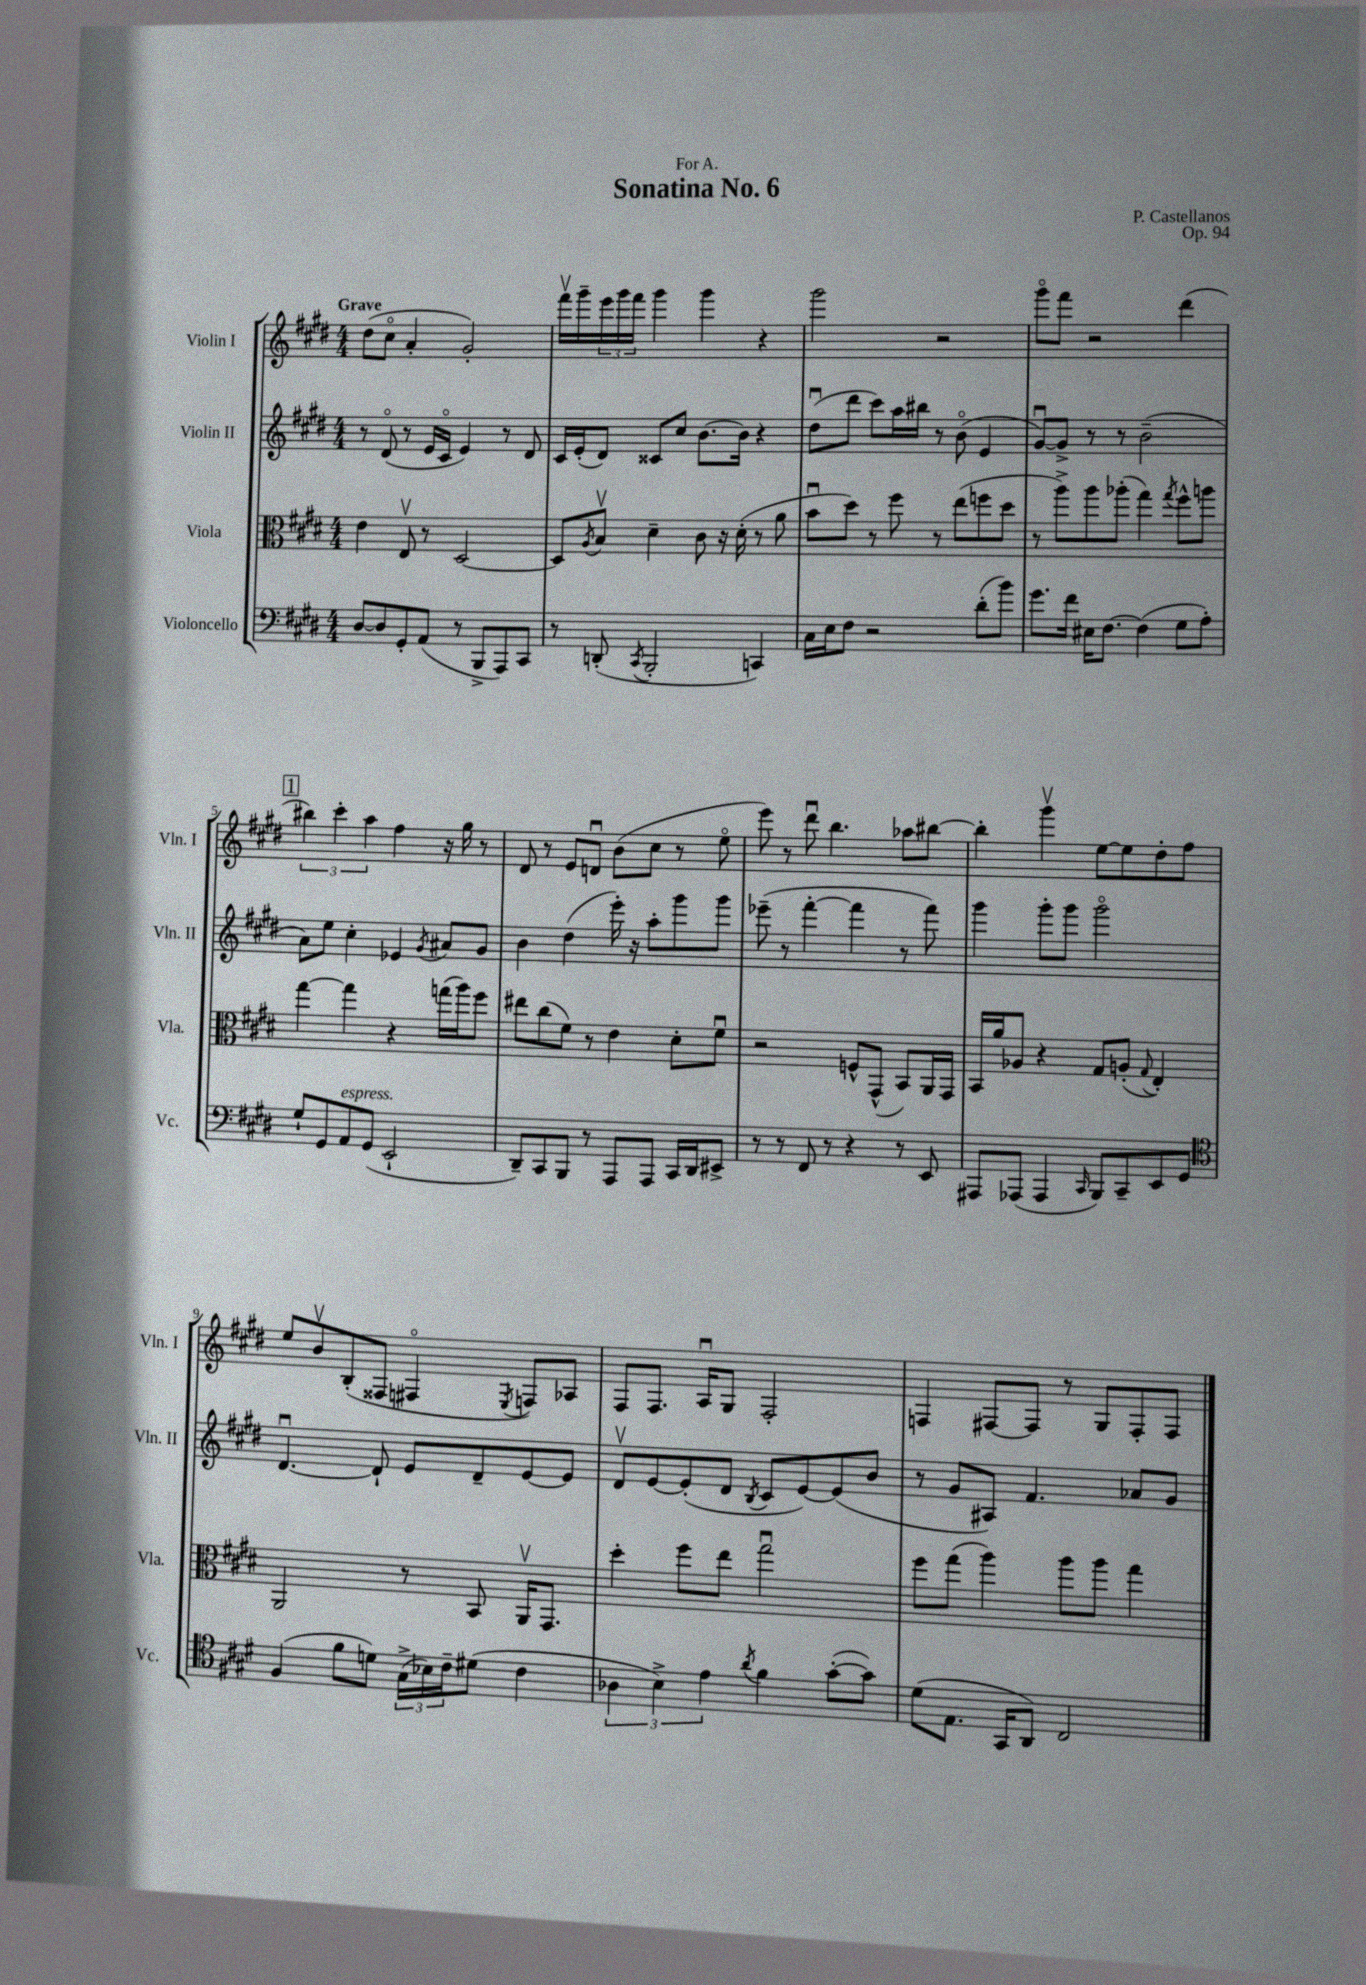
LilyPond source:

\header { title = "Sonatina No. 6" composer = "P. Castellanos" dedication = "For A." opus = "Op. 94" }
<<
\new StaffGroup <<
\new Staff = "s0" \with { instrumentName = "Violin I" shortInstrumentName = "Vln. I" } {
    \clef treble \key e \major \numericTimeSignature \time 4/4 \tempo "Grave"
    dis''8( cis''8\flageolet a'4-. gis'2-.) |
    fis'''16\upbow gis'''16-- \tuplet 3/2 { e'''16 gis'''16 fis'''16 } gis'''4 gis'''4 r4 |
    gis'''2 r2 |
    gis'''8\flageolet fis'''8 r2 dis'''4( |
    \mark \markup { \box "1" } \tuplet 3/2 { bis''4) cis'''4-. a''4 } fis''4 r16 gis''16 r8 |
    dis'8 r8 e'8 d'8\downbow b'8( cis''8 r8 e''8\flageolet |
    e'''8) r8 dis'''8\downbow b''4. aes''8 bis''8~ |
    bis''4-. gis'''4\upbow e''8~ e''8 dis''8-. fis''8 |
    e''8 b'8\upbow b8-.( fisis8 fis4\flageolet \acciaccatura { e8 } f8) aes8 |
    fis8 fis8. a16\downbow gis8 fis2-. |
    f4 fis8~ fis8 r8 gis8 fis8-. fis8 \bar "|." |
}
\new Staff = "s1" \with { instrumentName = "Violin II" shortInstrumentName = "Vln. II" } {
    \clef treble \key e \major \numericTimeSignature \time 4/4
    r8 dis'8\flageolet( r8 e'16 cis'16\flageolet e'4) r8 dis'8 |
    cis'16 e'16-.( dis'8) cisis'8 cis''8 b'8.~ b'16 r4 |
    dis''8\downbow( dis'''8 cis'''8) a''16 bis''16 r8 b'8\flageolet( e'4 |
    gis'8~\downbow) gis'8-> r8 r8 b'2--( |
    \mark \markup { \box "1" } a'8) e''8 cis''4-. ees'4 \acciaccatura { gis'8 } ais'8 gis'8 |
    b'4 dis''4( e'''16-.) r16 a''8-. gis'''8 gis'''8 |
    ees'''8--( r8 fis'''4~-. fis'''4 r8 fis'''8) |
    gis'''4 gis'''8-. gis'''8 gis'''2\flageolet |
    dis'4.~\downbow dis'8-! e'8 dis'8-- e'8~ e'8 |
    dis'8\upbow e'8~ e'8-.( dis'8 \acciaccatura { b8 } cis'8 e'8~) e'8( b'8 |
    r8 gis'8 ais8) fis'4. aes'8 gis'8 \bar "|." |
}
\new Staff = "s2" \with { instrumentName = "Viola" shortInstrumentName = "Vla." } {
    \clef alto \key e \major \numericTimeSignature \time 4/4
    e'4 e8\upbow r8 dis2~ |
    dis8 \acciaccatura { a8 } b8\upbow dis'4-- cis'8 r16 dis'16-.( r8 a'8 |
    b'8\downbow dis''8) r8 fis''8 r8 e''8( f''8 dis''8 |
    r8 a''8->) a''8 aes''8-.( gis''4) \acciaccatura { gis''8 } fis''8-^ a''8 |
    \mark \markup { \box "1" } gis''4~ gis''4 r4 g''16( a''16) fis''8 |
    eis''8 cis''8( fis'8) r8 e'4 dis'8-. fis'8\downbow |
    r2 f8-^ gis,8-^( b,8) a,16 gis,16 |
    b,16 a'16 aes8 r4 gis8 a8-.( \appoggiatura { gis8 } e4-.) |
    a,2 r8 b,8 a,16\upbow gis,8. |
    dis''4-. fis''8 e''8 gis''2\downbow |
    fis''8 gis''8( a''4) a''8 a''8 gis''4 \bar "|." |
}
\new Staff = "s3" \with { instrumentName = "Violoncello" shortInstrumentName = "Vc." } {
    \clef bass \key e \major \numericTimeSignature \time 4/4
    dis8~ dis8 gis,8-. a,8( r8 b,,8-> a,,8) cis,8 |
    r8 d,8-.( \acciaccatura { cis,8 } b,,2-. c,4) |
    cis16 e16 fis8 r2 dis'8-.( b'8) |
    gis'8. fis'16 eis16 fis8.~ fis4( gis8 a8-.) |
    \mark \markup { \box "1" } gis8-! gis,8 a,8^\markup { \italic "espress." } gis,8( e,2-! |
    dis,8--) cis,8 b,,8 r8 a,,8 a,,8 cis,16 dis,16 eis,8-> |
    r8 r8 fis,8 r8 r4 r8 e,8 |
    ais,,8 aes,,8( aes,,4 \grace { cis,16 } b,,8) cis,8-- e,8 gis,8 |
    \clef tenor fis4( fis'8 d'8) \tuplet 3/2 { gis16->( bes16) cis'16-- } dis'8( cis'4 |
    \tuplet 3/2 { aes4 b4->) e'4 } \acciaccatura { a'8 } fis'4 gis'8~-.( gis'8) |
    dis'8( e8. gis,16 a,8) cis2 \bar "|." |
}
>>
>>
